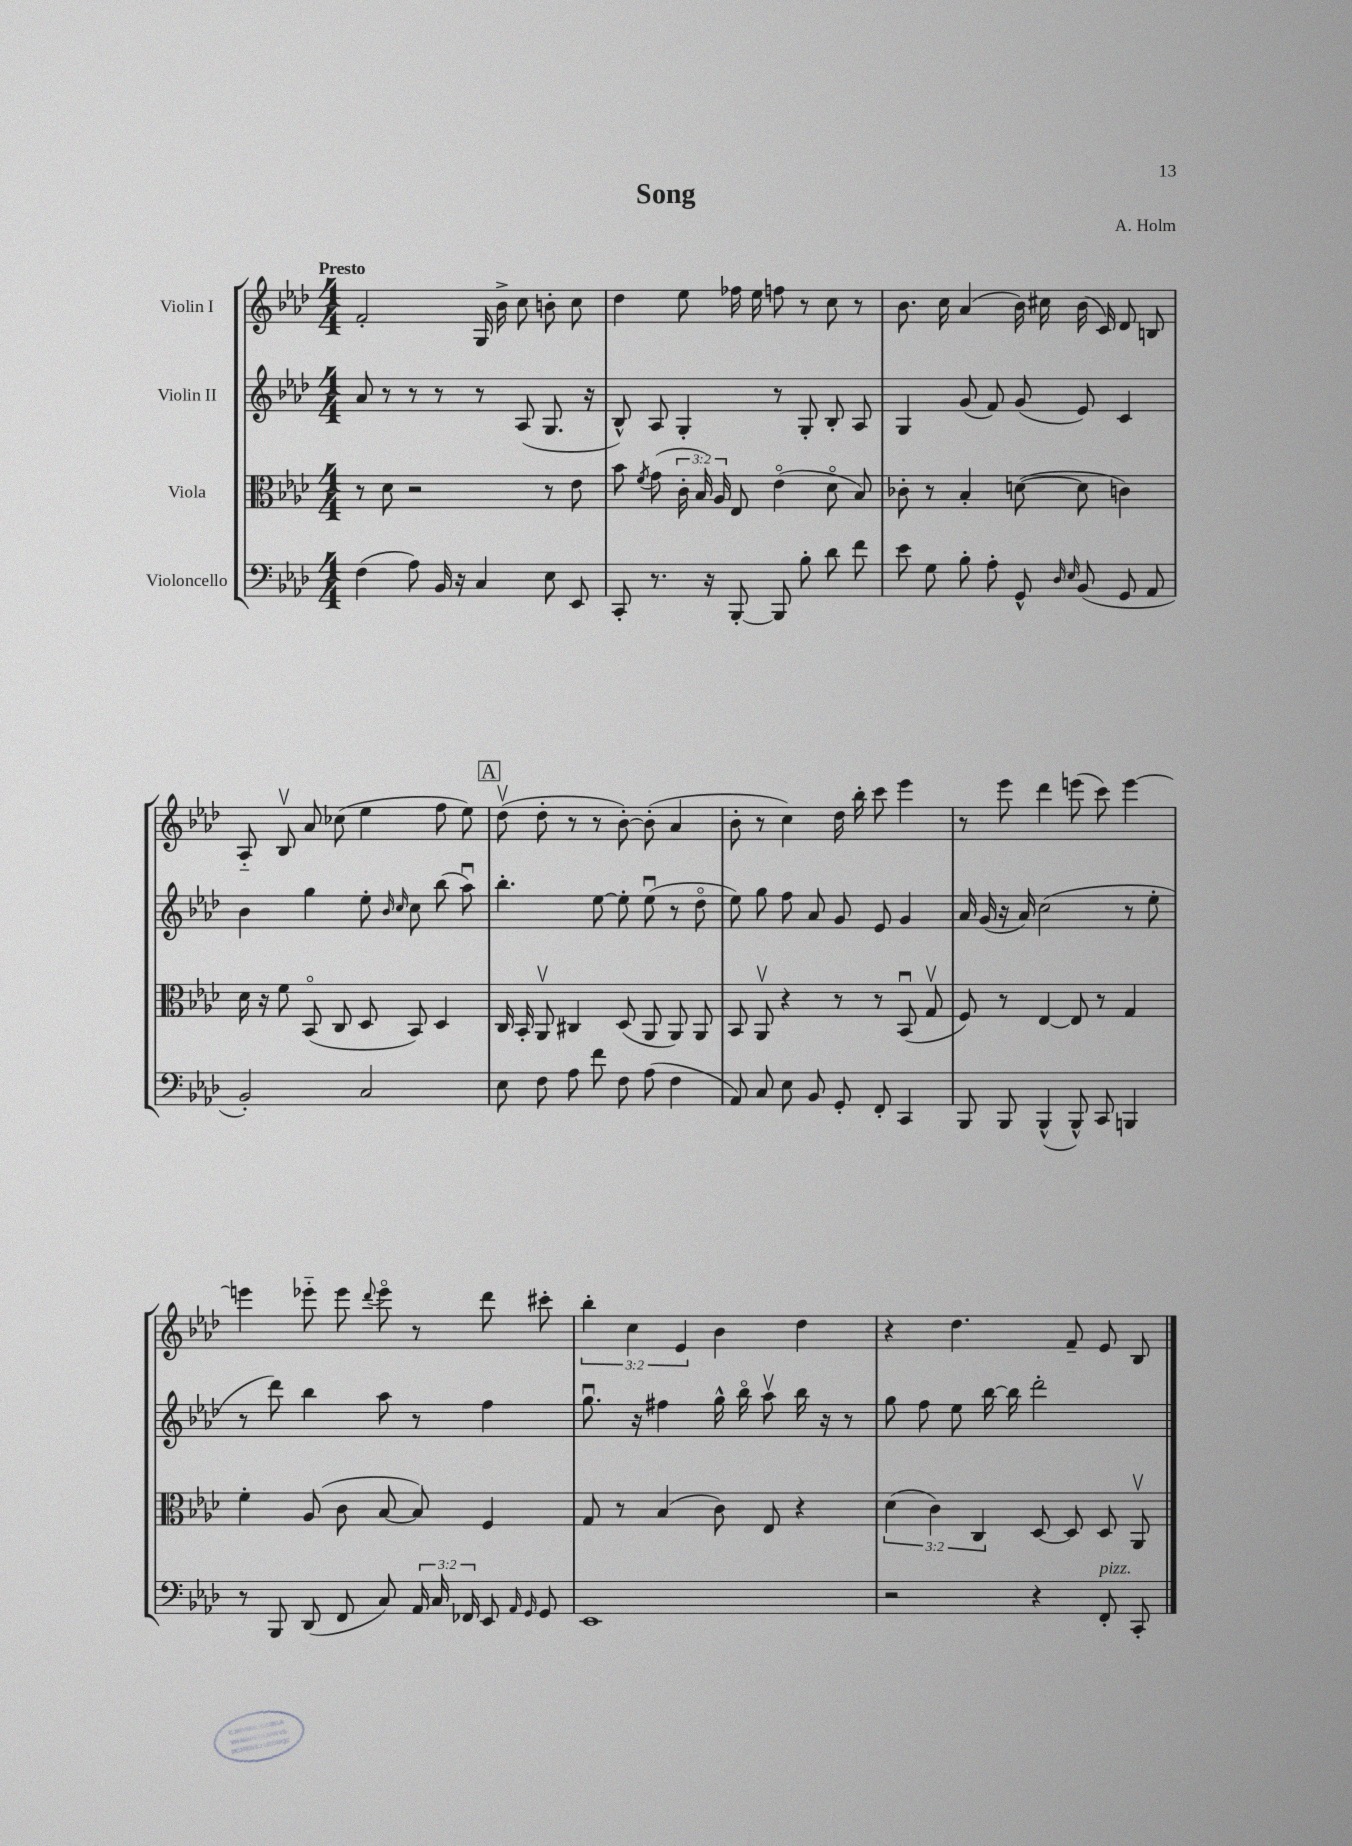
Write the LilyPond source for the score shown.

\header { title = "Song" composer = "A. Holm" }
<<
\new StaffGroup <<
\new Staff = "s0" \with { instrumentName = "Violin I" } {
    \clef treble \key aes \major \numericTimeSignature \time 4/4 \override Staff.TupletNumber.text = #tuplet-number::calc-fraction-text \tempo "Presto"
    \autoBeamOff f'2-. g16 bes'16-> c''8 b'8-. c''8 |
    des''4 ees''8 fes''16 ees''16 f''8 r8 c''8 r8 |
    bes'8. c''16 aes'4( bes'16) cis''16 bes'16( c'16) des'8 b8 |
    aes8-_ bes8\upbow aes'8 ces''8( ees''4 f''8 ees''8) |
    \mark \markup { \box "A" } des''8\upbow( des''8-. r8 r8 bes'8~-.) bes'8-.( aes'4 |
    bes'8-. r8 c''4) des''16 bes''16-. c'''8 ees'''4 |
    r8 ees'''8 des'''4 e'''8( c'''8) e'''4~ |
    e'''4 ees'''8-_ ees'''8 \appoggiatura { des'''8 } ees'''8\flageolet r8 des'''8 cis'''8-. |
    \tuplet 3/2 { bes''4-. c''4 ees'4 } bes'4 des''4 |
    r4 des''4. f'8-- ees'8 bes8 \bar "|." |
}
\new Staff = "s1" \with { instrumentName = "Violin II" } {
    \clef treble \key aes \major \numericTimeSignature \time 4/4
    \autoBeamOff aes'8 r8 r8 r8 r8 aes8( g8. r16 |
    bes8-^) aes8 g4-. r8 g8-. bes8-. aes8 |
    g4 g'8( f'8) g'8( ees'8) c'4 |
    bes'4 g''4 ees''8-. \grace { bes'16 c''16 } c''8 bes''8( aes''8\downbow) |
    \mark \markup { \box "A" } bes''4.-. ees''8~ ees''8-. ees''8\downbow( r8 des''8\flageolet |
    ees''8) g''8 f''8 aes'8 g'8 ees'8 g'4 |
    aes'16 g'16( r16 aes'16) c''2( r8 ees''8-. |
    r8 des'''8) bes''4 aes''8 r8 f''4 |
    g''8.\downbow r16 fis''4 g''16-^ bes''16\flageolet aes''8\upbow bes''16 r16 r8 |
    g''8 f''8 ees''8 bes''16~ bes''16 des'''2-. \bar "|." |
}
\new Staff = "s2" \with { instrumentName = "Viola" } {
    \clef alto \key aes \major \numericTimeSignature \time 4/4 \override Staff.TupletNumber.text = #tuplet-number::calc-fraction-text
    \autoBeamOff r8 des'8 r2 r8 ees'8 |
    bes'8 \acciaccatura { f'8 } g'8( \tuplet 3/2 { c'16-. bes16) aes16 } ees8 ees'4\flageolet( des'8\flageolet bes8) |
    ces'8-. r8 bes4-. d'8~( d'8 c'4) |
    des'16 r16 f'8 bes,8\flageolet( c8 des8 bes,8) des4 |
    \mark \markup { \box "A" } c16 bes,16-. aes,8\upbow cis4 des8( aes,8 aes,8) aes,8 |
    bes,8 aes,8\upbow r4 r8 r8 bes,8\downbow( g8\upbow |
    f8) r8 ees4~ ees8 r8 g4 |
    f'4-. aes8( c'8 bes8~ bes8) f4 |
    g8 r8 bes4( c'8) ees8 r4 |
    \tuplet 3/2 { des'4( c'4) c4 } des8~ des8 des8 aes,8\upbow \bar "|." |
}
\new Staff = "s3" \with { instrumentName = "Violoncello" } {
    \clef bass \key aes \major \numericTimeSignature \time 4/4 \override Staff.TupletNumber.text = #tuplet-number::calc-fraction-text
    \autoBeamOff f4( aes8) bes,16 r16 c4 ees8 ees,8 |
    c,8-. r8. r16 bes,,8~-. bes,,8 bes8-. des'8 f'8 |
    ees'8 g8 bes8-. aes8-. g,8-^ \grace { des16 ees16 } bes,8( g,8 aes,8 |
    bes,2-.) c2 |
    \mark \markup { \box "A" } ees8 f8 aes8 f'8 f8 aes8( f4 |
    aes,8) c8 ees8 bes,8 g,8-. f,8-. c,4 |
    bes,,8 bes,,8 bes,,4-^( bes,,8-^) c,8 b,,4 |
    r8 bes,,8 des,8( f,8 c8) \tuplet 3/2 { aes,16 c16 fes,16 } ees,8 \grace { aes,16 g,16 } g,8 |
    ees,1 |
    r2 r4 f,8-.^\markup { \italic "pizz." } c,8-. \bar "|." |
}
>>
>>
\layout { \context { \Score \remove "Bar_number_engraver" } }
